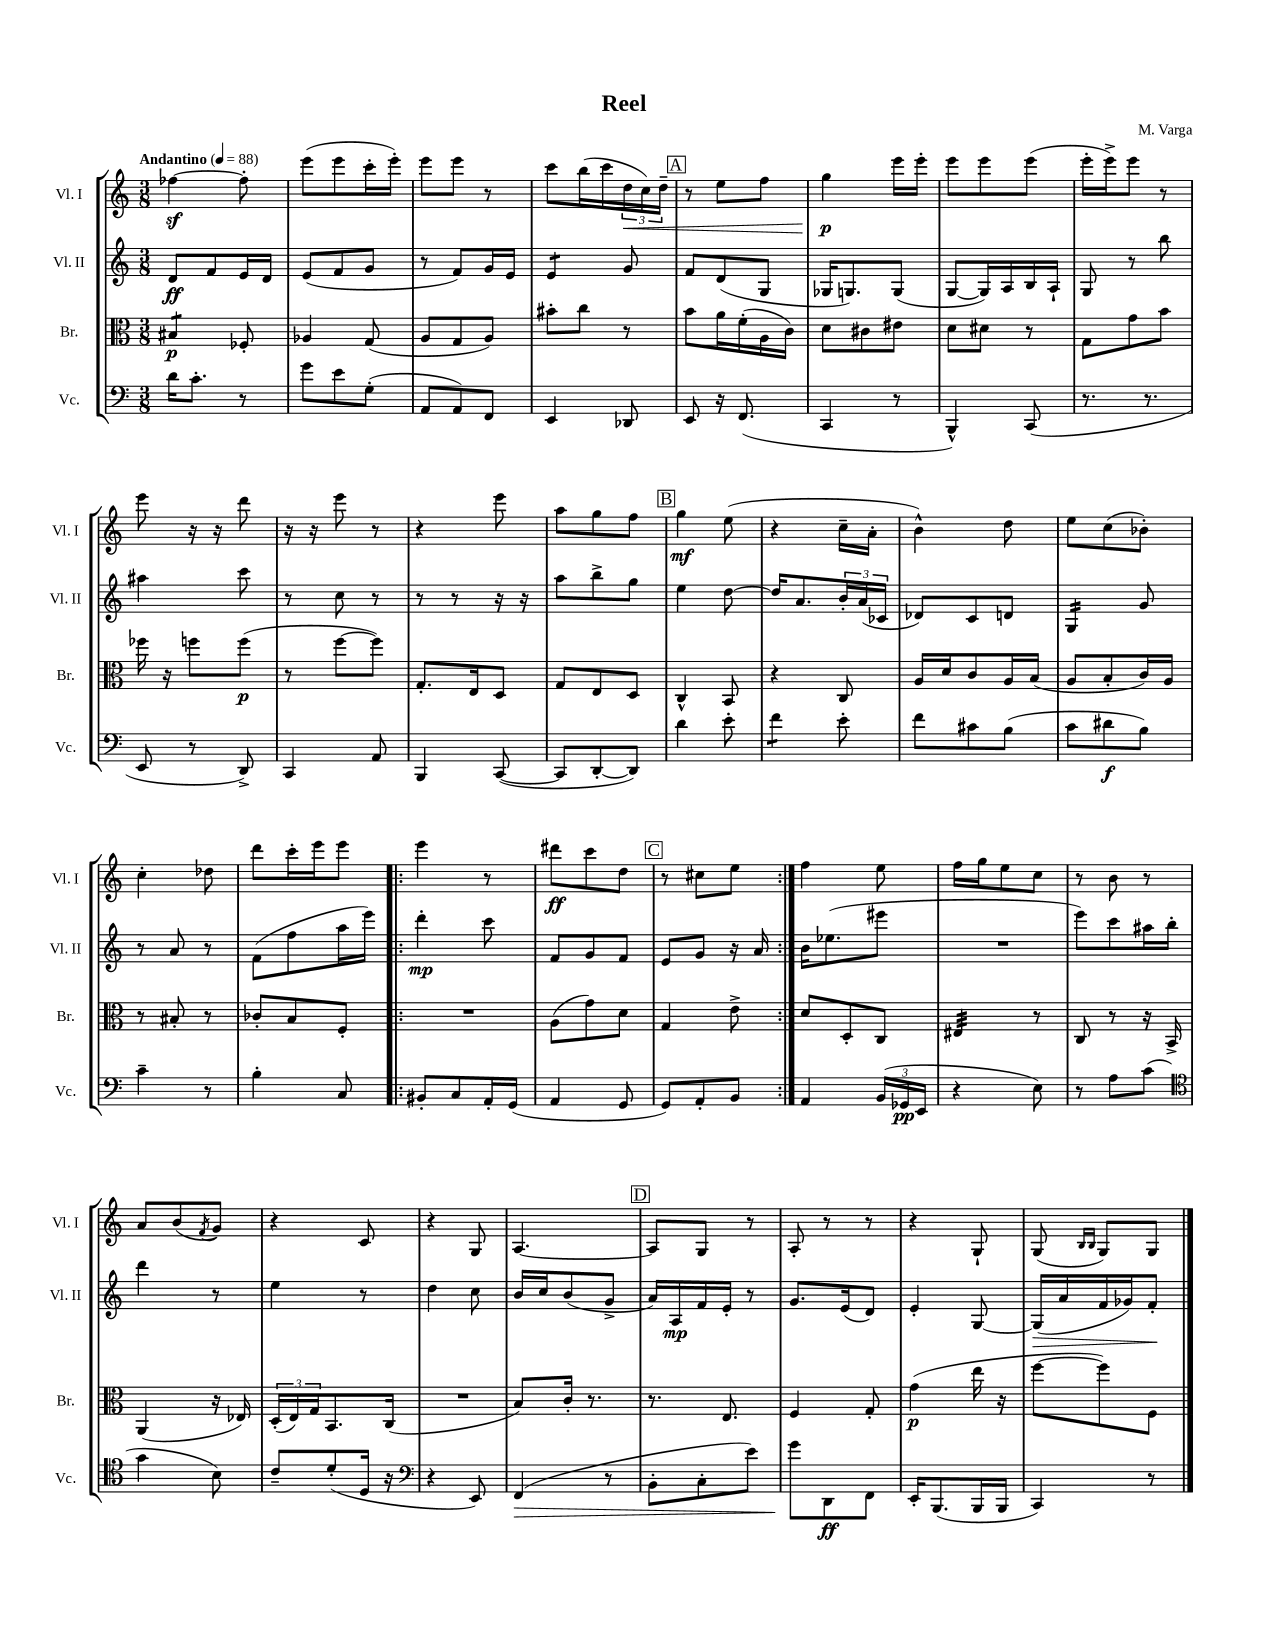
\header { title = "Reel" composer = "M. Varga" }
<<
\new StaffGroup <<
\new Staff = "s0" \with { instrumentName = "Vl. I" shortInstrumentName = "Vl. I" } {
    \clef treble \key c \major \numericTimeSignature \time 3/8 \tempo "Andantino" 4 = 88
    fes''4~\sf fes''8-. |
    e'''8( e'''8 c'''16-. e'''16-.) |
    e'''8 e'''8 r8 |
    c'''8 b''16( c'''16 \tuplet 3/2 { d''16\< c''16) d''16-- } |
    \mark \markup { \box "A" } r8 e''8 f''8 |
    g''4\p\! e'''16 e'''16-. |
    e'''8 e'''8 e'''8( |
    e'''16-. e'''16->) e'''8 r8 |
    e'''8 r16 r16 d'''8 |
    r16 r16 e'''8 r8 |
    r4 e'''8 |
    a''8 g''8 f''8 |
    \mark \markup { \box "B" } g''4\mf e''8( |
    r4 c''16-- a'16-. |
    b'4-^) d''8 |
    e''8 c''8( bes'8-.) |
    c''4-. des''8 |
    d'''8 c'''16-. e'''16 e'''8 |
    \repeat volta 2 { e'''4 r8 |
    dis'''8\ff c'''8 d''8 |
    \mark \markup { \box "C" } r8 cis''8 e''8 | }
    f''4 e''8 |
    f''16 g''16 e''8 c''8 |
    r8 b'8 r8 |
    a'8 b'8( \acciaccatura { f'8 } g'8) |
    r4 c'8 |
    r4 g8 |
    a4.~ |
    \mark \markup { \box "D" } a8 g8 r8 |
    a8-. r8 r8 |
    r4 g8-! |
    g8( \grace { b16 b16 } g8) g8 \bar "|." |
}
\new Staff = "s1" \with { instrumentName = "Vl. II" shortInstrumentName = "Vl. II" } {
    \clef treble \key c \major \numericTimeSignature \time 3/8
    d'8\ff f'8 e'16 d'16 |
    e'8( f'8 g'8 |
    r8 f'8) g'16 e'16 |
    e'4:8 g'8 |
    \mark \markup { \box "A" } f'8 d'8( g8 |
    ges16 g8.) g8( |
    g8~ g16) a16 b16 a16-! |
    g8 r8 b''8 |
    ais''4 c'''8 |
    r8 c''8 r8 |
    r8 r8 r16 r16 |
    a''8 b''8-> g''8 |
    \mark \markup { \box "B" } e''4 d''8~ |
    d''16 a'8. \tuplet 3/2 { b'16-. a'16( ces'16 } |
    des'8) c'8 d'8 |
    g4:16 g'8 |
    r8 a'8 r8 |
    f'8( f''8 a''16 e'''16) |
    \repeat volta 2 { d'''4-.\mp c'''8 |
    f'8 g'8 f'8 |
    \mark \markup { \box "C" } e'8 g'8 r16 a'16 | }
    b'16 ees''8.( eis'''8 |
    R4. |
    e'''8) c'''8 ais''16 b''16-. |
    d'''4 r8 |
    e''4 r8 |
    d''4 c''8 |
    b'16 c''16 b'8( g'8-> |
    \mark \markup { \box "D" } a'16) a16\mp f'16 e'16-. r8 |
    g'8. e'16( d'8) |
    e'4-. g8~ |
    g16\>( a'16 f'16 ges'16) f'8-.\! \bar "|." |
}
\new Staff = "s2" \with { instrumentName = "Br." shortInstrumentName = "Br." } {
    \clef alto \key c \major \numericTimeSignature \time 3/8
    bis4:8\p fes8-. |
    aes4 g8( |
    a8 g8 a8) |
    bis'8-. c''8 r8 |
    \mark \markup { \box "A" } b'8 a'16 f'16-.( a16 c'16) |
    d'8 cis'8 eis'8 |
    d'8 dis'8 r8 |
    g8 g'8 b'8 |
    fes''16 r16 f''8 f''8\p( |
    r8 f''8~ f''8) |
    g8.-. e16 d8 |
    g8 e8 d8 |
    \mark \markup { \box "B" } c4-^ b,8 |
    r4 c8 |
    a16 d'16 c'8 a16 b16( |
    a8 b8-. c'16) a16 |
    r8 bis8-. r8 |
    ces'8-. b8 f8-. |
    \repeat volta 2 { R4. |
    a8( g'8) d'8 |
    \mark \markup { \box "C" } g4 e'8-> | }
    d'8 d8-. c8 |
    eis4:32 r8 |
    c8 r8 r16 b,16-> |
    a,4( r16 ees16) |
    \tuplet 3/2 { d16-.( e16) g16 } b,8. c16( |
    R4. |
    b8) c'16-. r8. |
    \mark \markup { \box "D" } r8. e8. |
    f4 g8-. |
    g'4\p( e''16 r16 |
    f''8~ f''8) f8 \bar "|." |
}
\new Staff = "s3" \with { instrumentName = "Vc." shortInstrumentName = "Vc." } {
    \clef bass \key c \major \numericTimeSignature \time 3/8
    d'16 c'8.-. r8 |
    g'8 e'8 g8-.( |
    a,8 a,8) f,8 |
    e,4 des,8 |
    \mark \markup { \box "A" } e,8 r16 f,8.( |
    c,4 r8 |
    b,,4-^) c,8( |
    r8. r8. |
    e,8 r8 d,8->) |
    c,4 a,8 |
    b,,4 c,8~( |
    c,8 d,8~-. d,8) |
    \mark \markup { \box "B" } d'4 e'8-. |
    f'4:8 e'8-. |
    f'8 cis'8 b8( |
    c'8 dis'8\f b8) |
    c'4-- r8 |
    b4-. c8 |
    \repeat volta 2 { bis,8-. c8 a,16-. g,16( |
    a,4 g,8 |
    \mark \markup { \box "C" } g,8) a,8-. b,8 | }
    a,4 \tuplet 3/2 { b,16( ges,16\pp e,16 } |
    r4 e8) |
    r8 a8 c'8( |
    \clef tenor g'4 b8) |
    c'8-- d'8-.( d16 r16 |
    \clef bass r4 e,8) |
    f,4\>( r8 |
    \mark \markup { \box "D" } b,8-. c8-. e'8) |
    g'8\! d,8\ff f,8 |
    e,16-. b,,8.( b,,16 b,,16 |
    c,4) r8 \bar "|." |
}
>>
>>
\layout { \context { \Score \remove "Bar_number_engraver" } }
